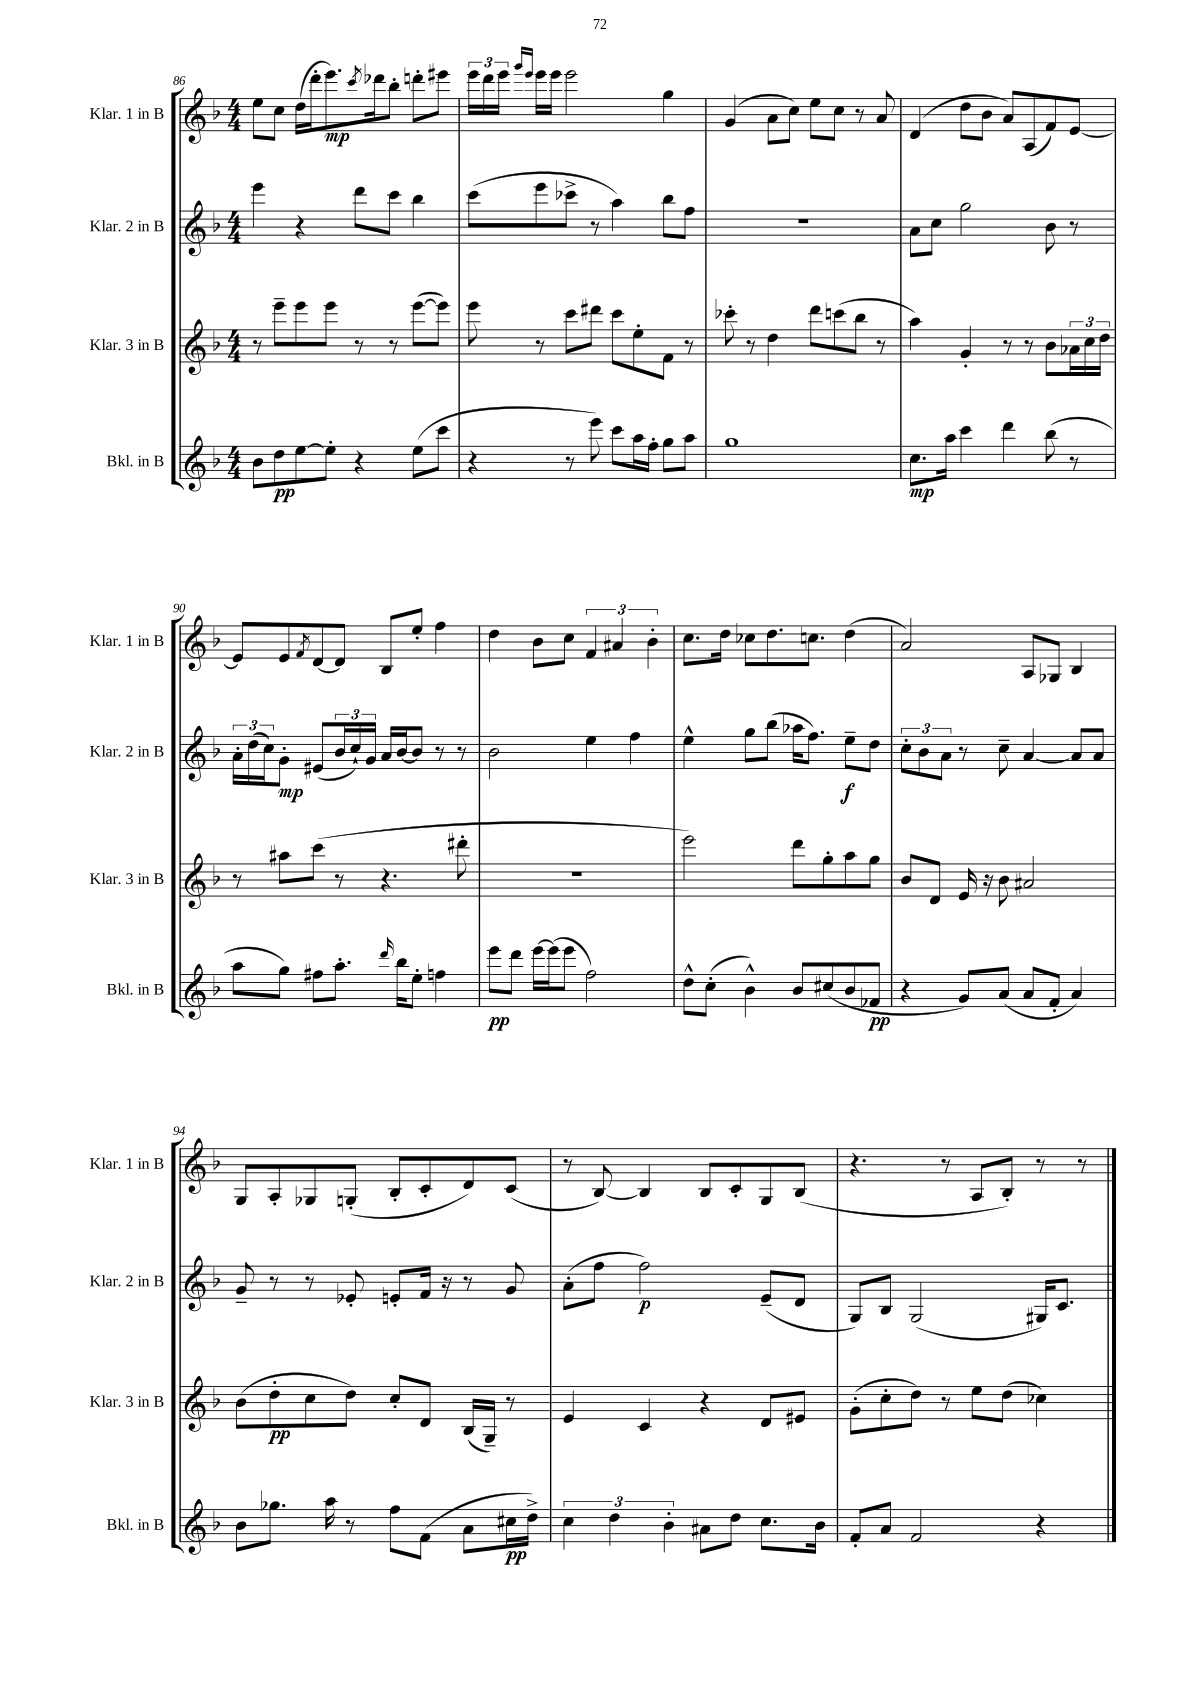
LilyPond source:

<<
\new StaffGroup <<
\new Staff = "s0" \with { instrumentName = "Klar. 1 in B" shortInstrumentName = "Klar. 1 in B" } {
    \clef treble \key f \major \numericTimeSignature \time 4/4
    e''8 c''8 d''16( d'''16-. e'''8.\mp) \acciaccatura { c'''8 } des'''16 bes''8-. d'''8-. eis'''8 |
    \tuplet 3/2 { e'''16 d'''16 e'''16 } \grace { g'''16 e'''16 } e'''16 e'''16 e'''2 g''4 |
    g'4( a'8 c''8) e''8 c''8 r8 a'8 |
    d'4( d''8 bes'8 a'8) a8( f'8) e'8~ |
    e'8 e'8 \acciaccatura { f'8 } d'8~ d'8 bes8 e''8-. f''4 |
    d''4 bes'8 c''8 \tuplet 3/2 { f'4 ais'4 bes'4-. } |
    c''8. d''16 ces''8 d''8. c''8. d''4( |
    a'2) a8 ges8 bes4 |
    g8 a8-. ges8 g8-.( bes8-. c'8-. d'8) c'8( |
    r8 bes8~) bes4 bes8 c'8-. g8 bes8( |
    r4. r8 a8 bes8-.) r8 r8 \bar "|." |
}
\new Staff = "s1" \with { instrumentName = "Klar. 2 in B" shortInstrumentName = "Klar. 2 in B" } {
    \clef treble \key f \major \numericTimeSignature \time 4/4
    e'''4 r4 d'''8 c'''8 bes''4 |
    c'''8( e'''8 ces'''8-> r8 a''4) bes''8 f''8 |
    R1 |
    a'8 c''8 g''2 bes'8 r8 |
    \tuplet 3/2 { a'16-. d''16( c''16) } g'8-.\mp eis'8( \tuplet 3/2 { bes'16 c''16-!) g'16 } a'16 bes'16~ bes'8 r8 r8 |
    bes'2 e''4 f''4 |
    e''4-^ g''8 bes''8( aes''16 f''8.) e''8--\f d''8 |
    \tuplet 3/2 { c''8-. bes'8 a'8 } r8 c''8-- a'4~ a'8 a'8 |
    g'8-- r8 r8 ees'8-. e'8-. f'16 r16 r8 g'8 |
    a'8-.( f''8 f''2\p) e'8--( d'8 |
    g8) bes8 g2( gis16) c'8. \bar "|." |
}
\new Staff = "s2" \with { instrumentName = "Klar. 3 in B" shortInstrumentName = "Klar. 3 in B" } {
    \clef treble \key f \major \numericTimeSignature \time 4/4
    r8 e'''8-- e'''8 e'''8 r8 r8 e'''8~( e'''8) |
    e'''8 r8 c'''8 dis'''8 c'''8 e''8-. f'8 r8 |
    ces'''8-. r8 d''4 d'''8 c'''8( bes''8 r8 |
    a''4) g'4-. r8 r8 bes'8 \tuplet 3/2 { aes'16 c''16 d''16 } |
    r8 ais''8 c'''8( r8 r4. dis'''8-. |
    R1 |
    e'''2) d'''8 g''8-. a''8 g''8 |
    bes'8 d'8 e'16 r16 bes'8 ais'2 |
    bes'8( d''8-.\pp c''8 d''8) c''8-. d'8 bes16( g16--) r8 |
    e'4 c'4 r4 d'8 eis'8 |
    g'8-.( c''8-. d''8) r8 e''8 d''8( ces''4) \bar "|." |
}
\new Staff = "s3" \with { instrumentName = "Bkl. in B" shortInstrumentName = "Bkl. in B" } {
    \clef treble \key f \major \numericTimeSignature \time 4/4
    bes'8 d''8\pp e''8~ e''8-. r4 e''8( c'''8 |
    r4 r8 e'''8) c'''8 a''16 f''16-. g''8 a''8 |
    g''1 |
    c''8.\mp a''16 c'''4 d'''4 bes''8( r8 |
    a''8 g''8) fis''8 a''8.-. \grace { d'''16 } bes''16 e''8-. f''4 |
    e'''8\pp d'''8 e'''16~ e'''16( e'''8 f''2) |
    d''8-^ c''8-.( bes'4-^) bes'8 cis''8( bes'8 fes'8\pp |
    r4 g'8) a'8( a'8 f'8-. a'4) |
    bes'8 ges''8. a''16 r8 f''8 f'8( a'8 cis''16\pp d''16->) |
    \tuplet 3/2 { c''4 d''4 bes'4-. } ais'8 d''8 c''8. bes'16 |
    f'8-. a'8 f'2 r4 \bar "|." |
}
>>
>>
\layout { \context { \Score currentBarNumber = #86 } }
